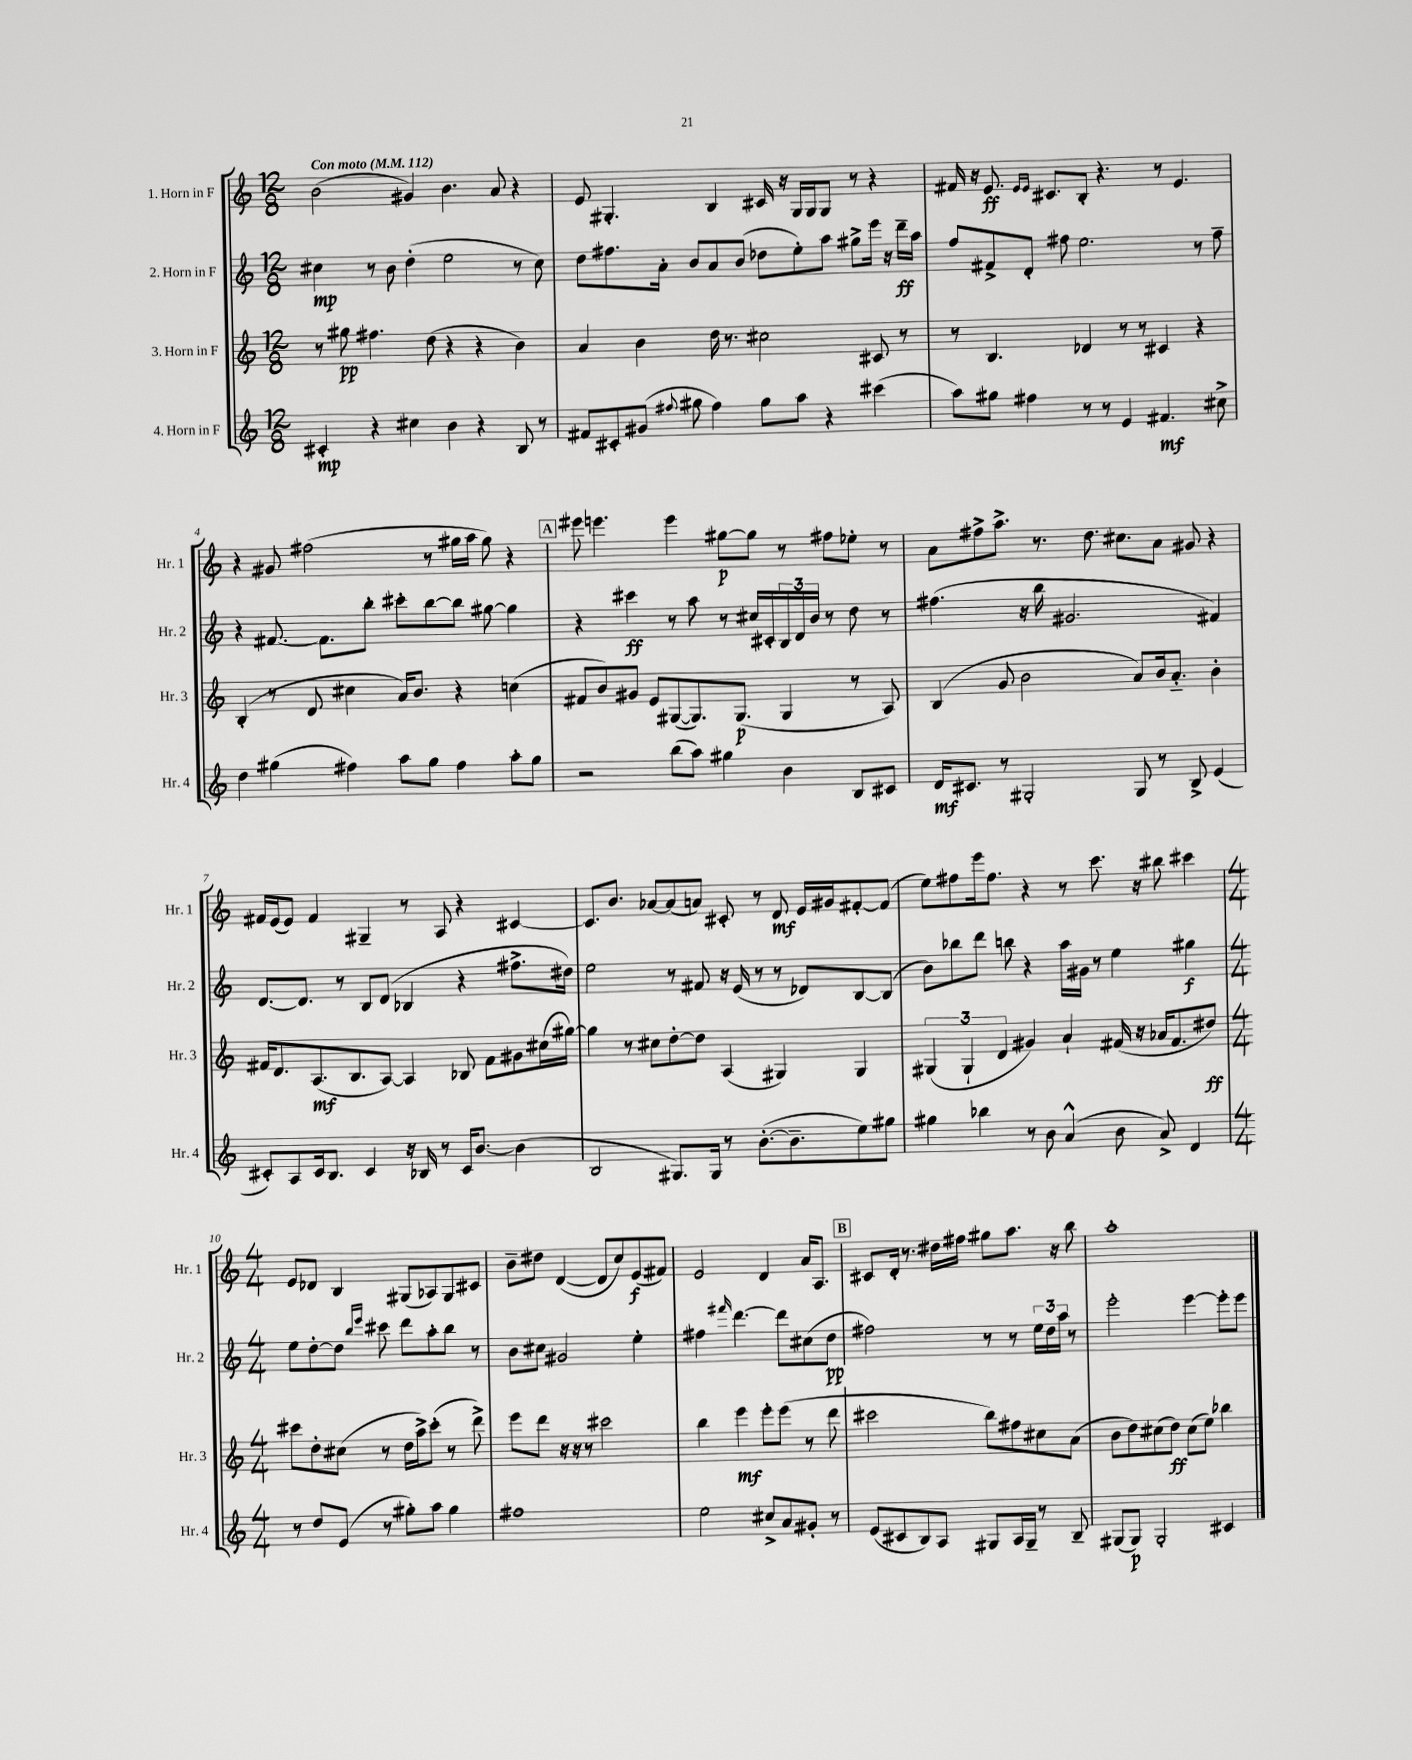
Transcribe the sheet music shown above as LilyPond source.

<<
\new StaffGroup <<
\new Staff = "s0" \with { instrumentName = "1. Horn in F" shortInstrumentName = "Hr. 1" } {
    \clef treble \key c \major \numericTimeSignature \time 12/8 \tempo "Con moto" 4 = 112
    b'2( gis'4) b'4. a'8 r4 |
    e'8 gis4.-. b4 cis'16 r16 gis16 gis16 gis8 r8 r4 |
    fis'16 r16 e'8.\ff \grace { e'16 e'16 } cis'8. b8-. r4. r8 e'4. |
    r4 gis'8 fis''2( r8 gis''16 a''16 gis''8) r4 |
    \mark \markup { \box "A" } eis'''8 e'''4. e'''4 gis''8~\p gis''8 r8 fis''8 ees''8-. r8 |
    a'8 fis''8-> a''8.-> r8. d''8. cis''8. a'8 gis'8 r4 |
    fis'16 e'16( e'8) fis'4 gis4-- r8 a8 r4 cis'4~ |
    cis'8. b'8. aes'8~ aes'8( a'8) cis'8-. r8 d'8\mf e'16 gis'16 fis'8~-. fis'8( |
    e''8) fis''8 e'''16 fis''8. r4 r8 c'''8. r16 bis''8 cis'''4 |
    \numericTimeSignature \time 4/4 e'8 des'8 b4 gis8( aes8) gis8 cis'8 |
    b'8-- dis''8 d'4~( d'8 c''8) e'8\f( fis'8) |
    e'2 d'4 a'16 a8. |
    \mark \markup { \box "B" } cis'8 d'16-. r8. dis''16 fis''16 gis''8 a''8. r16 b''8 |
    a''1-. \bar "|." |
}
\new Staff = "s1" \with { instrumentName = "2. Horn in F" shortInstrumentName = "Hr. 2" } {
    \clef treble \key c \major \numericTimeSignature \time 12/8
    cis''4\mp r8 b'8 d''4-.( e''2 r8 cis''8) |
    d''8 fis''8. a'16-. b'8 a'8 b'8( des''8 e''8-.) a''8 gis''8-> e'''16 r16 d'''16--\ff a''16 |
    f''8 fis'8-> d'8-. fis''8 e''2. r8 fis''8-- |
    r4 fis'8.~ fis'8. b''8-. cis'''8-. b''8~ b''8 gis''8~ gis''4 |
    \mark \markup { \box "A" } r4 cis'''4\ff r8 a''8 r8 cis''16 cis'16-. \tuplet 3/2 { b16 d'16 b'16 } r8 d''8 r8 |
    fis''4.( r16 b''16 gis'2. fis'4) |
    d'8.~ d'8. r8 b8 d'8( bes4 r4 fis''8.-> dis''16) |
    e''2 r8 fis'8 r16 e'16( r8 r8 des'8) b8~ b8( |
    b'8) bes''8 d'''8 b''8 r4 a''16 gis'16 r8 e''4 gis''4\f |
    \numericTimeSignature \time 4/4 e''8 d''8~-. d''8 \grace { b''16 e'''16 } cis'''8 d'''8 a''8-. b''8 r8 |
    b'8 cis''8 gis'2 e''4-. |
    fis''4 \grace { fis'''16 } d'''4.~ d'''8 cis''8( d''8\pp |
    \mark \markup { \box "B" } fis''2) r8 r8 \tuplet 3/2 { e''16 d''16 a''16 } r8 |
    e'''2-. e'''4~ e'''8-. e'''8 \bar "|." |
}
\new Staff = "s2" \with { instrumentName = "3. Horn in F" shortInstrumentName = "Hr. 3" } {
    \clef treble \key c \major \numericTimeSignature \time 12/8
    r8 gis''8\pp fis''4. d''8( r4 r4 b'4) |
    a'4 b'4 d''16 r8. cis''2 cis'8 r8 |
    r8 b4. des'4 r8 r8 cis'4 r4 |
    b4-.( r8 d'8 cis''4 a'16) b'8. r4 c''4( |
    \mark \markup { \box "A" } fis'8 b'8) gis'8 e'8 gis8~( gis8.) gis8.\p( gis4 r8 a8) |
    b4( g'8 b'2 a'8) b'16 a'8.-_ b'4-. |
    fis'16 d'8. a8.\mf( b8. a8~) a4 bes8 fis'8 gis'8 cis''16( gis''16~) |
    gis''4 r8 cis''8 d''8~-. d''8 a4( gis4) gis4 |
    \tuplet 3/2 { gis4( gis4-! d'4 } gis'4) a'4-! fis'16( r16 aes'16 fis'8. dis''8\ff) |
    \numericTimeSignature \time 4/4 cis'''8 d''8-. cis''8( r8 d''16 a''16->) cis'''8-.( r8 d'''8->) |
    e'''8 d'''8 r16 r16 r8 cis'''2 |
    b''4 e'''4\mf e'''8-. e'''8( r8 d'''8 |
    \mark \markup { \box "B" } cis'''2 b''8) fis''8 cis''8 a'8( |
    b'8 d''8) cis''8( d''8\ff) cis''8( e''8) bes''4 \bar "|." |
}
\new Staff = "s3" \with { instrumentName = "4. Horn in F" shortInstrumentName = "Hr. 4" } {
    \clef treble \key c \major \numericTimeSignature \time 12/8
    cis'4-.\mp r4 cis''4 b'4 r4 b8 r8 |
    fis'8 cis'8-. gis'8( \appoggiatura { fis''8 } gis''8 fis''4) gis''8 a''8 r4 cis'''4( |
    a''8) gis''8 fis''4 r8 r8 e'4 fis'4.\mf cis''8-> |
    d''4 gis''4( fis''4) a''8 gis''8 fis''4 a''8-. gis''8 |
    \mark \markup { \box "A" } r2 b''8( a''8) gis''4 b'4 b8 cis'8 |
    d'16\mf cis'8. r8 gis2-. gis8 r8 b8-> e'4( |
    cis'8-.) a8 cis'16 b8. cis'4 r16 bes16 r8 cis'16 b'8.~ b'4( |
    b2 gis8.) gis16 r8 b'8.~-.( b'8.-- e''8) gis''8 |
    gis''4 bes''4 r8 b'8 a'4-^( b'8 a'8->) d'4 |
    \numericTimeSignature \time 4/4 r8 d''8 e'8( r8 gis''8-.) a''8 gis''4 |
    fis''1 |
    e''2 cis''8-> a'8 gis'8-. r8 |
    \mark \markup { \box "B" } e'8( cis'8 b8) a8 gis8 a16 gis16-- r8 b8-- |
    gis8( gis8\p) gis2-. cis'4 \bar "|." |
}
>>
>>
